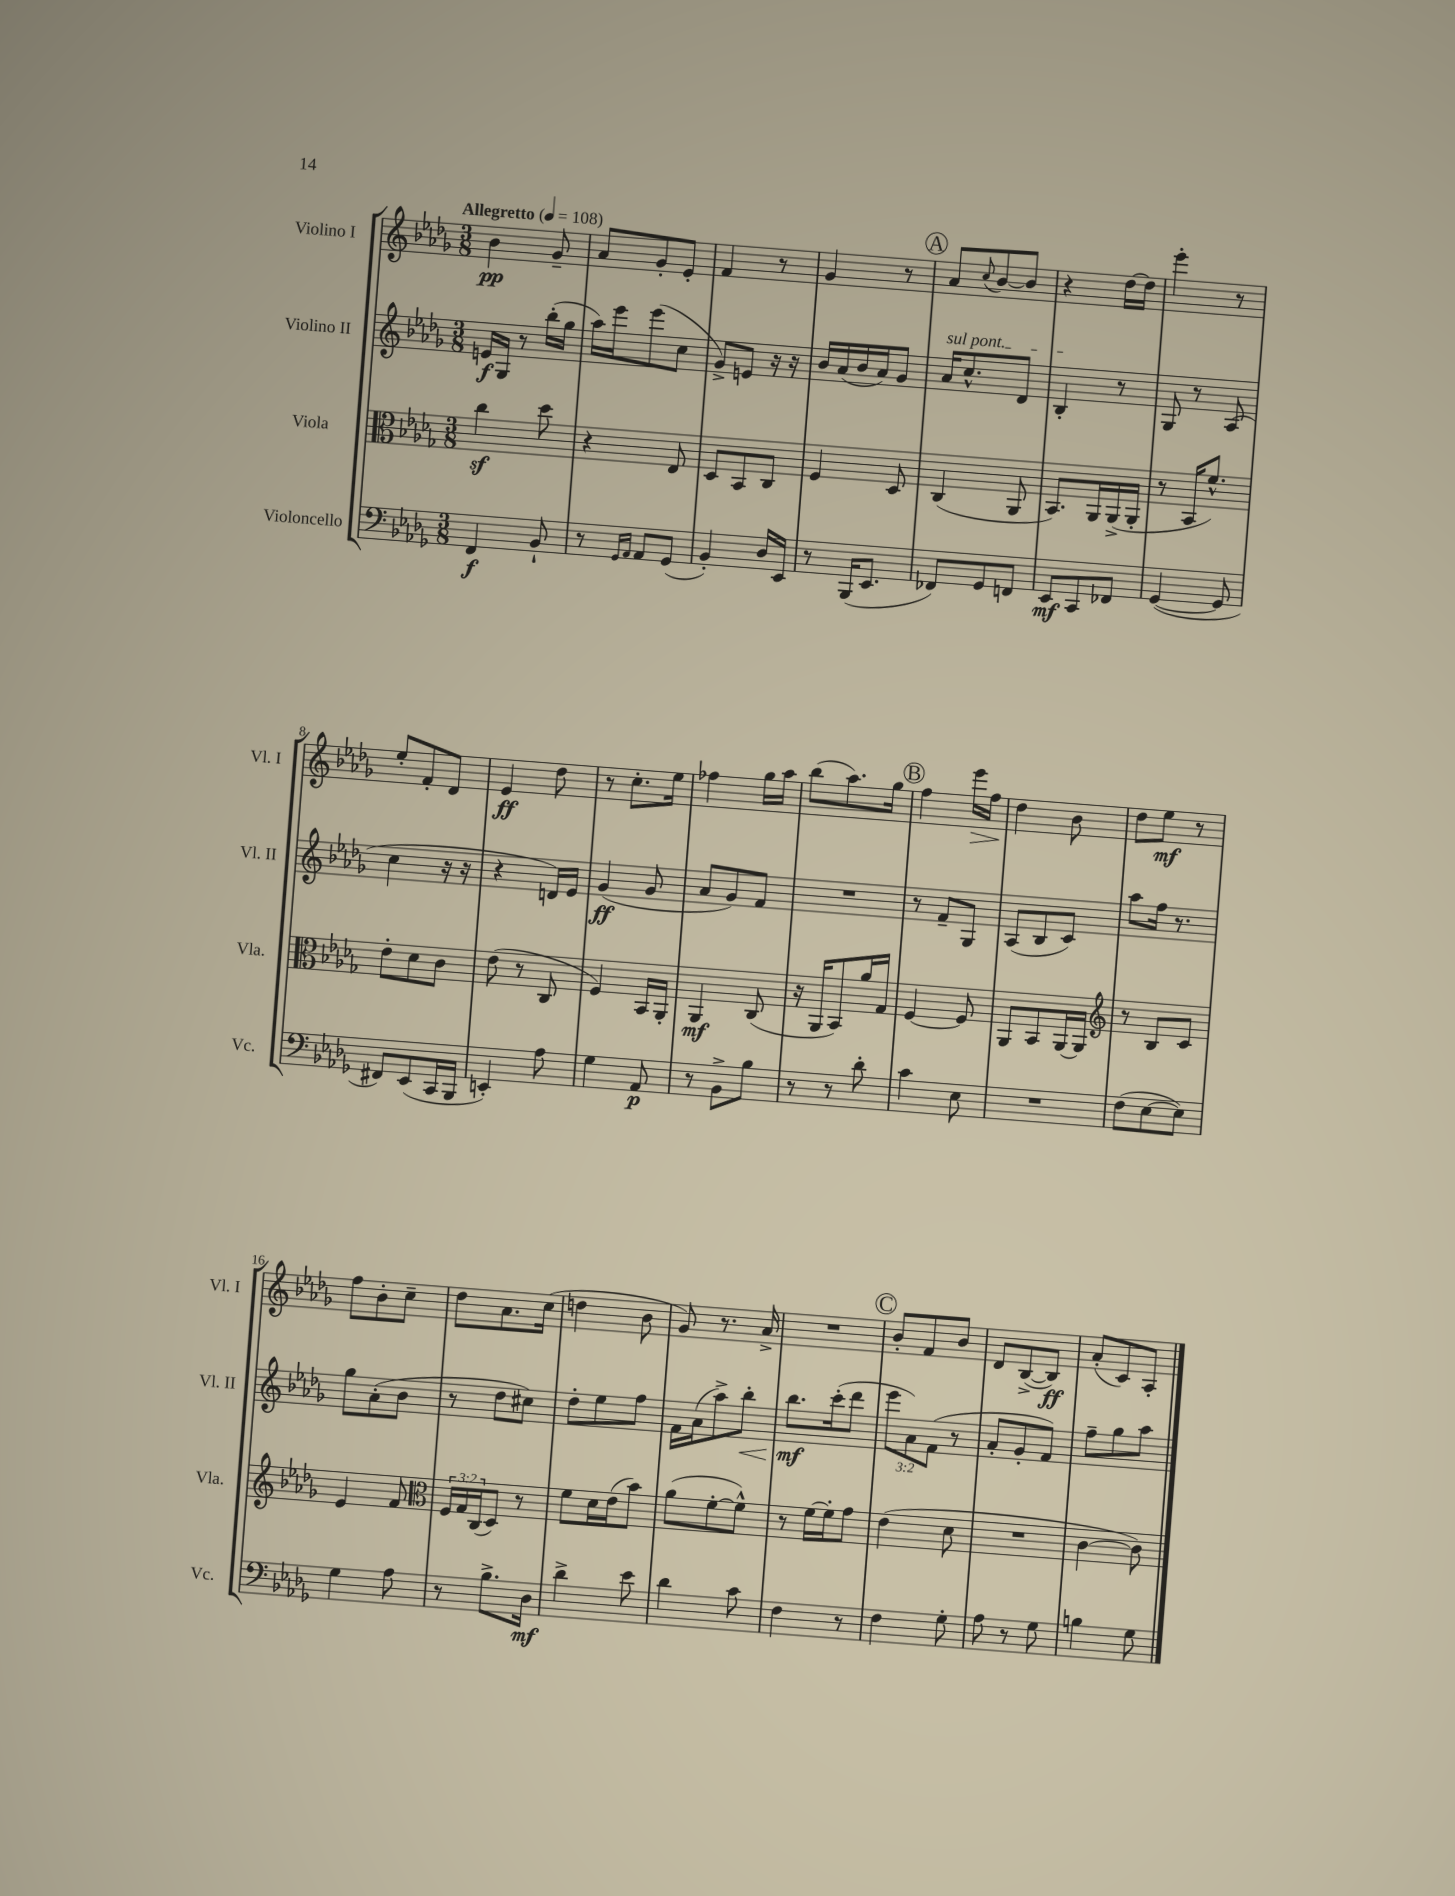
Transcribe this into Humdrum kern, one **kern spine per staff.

**kern	**kern	**kern	**kern
*staff4	*staff3	*staff2	*staff1
*clefF4	*clefC3	*clefG2	*clefG2
*k[b-e-a-d-g-]	*k[b-e-a-d-g-]	*k[b-e-a-d-g-]	*k[b-e-a-d-g-]
*M3/8	*M3/8	*M3/8	*M3/8
*MM108	*MM108	*MM108	*MM108
4FF	4cc	16e	4b-
.	.	16G-	.
.	.	8r	.
8BB-`	8dd-	(16bb-'	8g-~
.	.	16gg-	.
=	=	=	=
8r	4r	16aa-)	8a-
.	.	16eee-	.
16qqGG-	.	.	.
16qqAA-	.	.	.
8AA-	.	(8eee-	8g-'
(8GG-	8E-	8cc	8e-'
=	=	=	=
4BB-')	8D-	8g-^)	4f
.	8BB-	8e	.
16D-	8C	16r	8r
16EE-	.	16r	.
=	=	=	=
8r	4F	16b-	4g-
.	.	(16a-	.
(16BBB-	.	16b-	.
8.EE-	.	16a-)	.
.	8D-	8g-	8r
=	=	=	=
8FF-)	(4C	16a-	8a-
.	.	8.cc^^	.
.	.	.	8qqcc
8GG-	.	.	[8b-
8FF	8AA-	8d-	8b-]
=	=	=	=
8EE-	8.BB-)	4B-'	4r
8CC	.	.	.
.	16AA-	.	.
8FF-	(16AA-^	8r	[16dd-
.	16AA-'	.	16dd-]
=	=	=	=
([4GG-	8r	8G-	4eee-'
.	16BB-	8r	.
.	8.f^^)	.	.
8GG-]	.	(8A-	8r
=	=	=	=
8FF#)	8e-'	4cc	8ee-'
(8EE-	8d-	.	8f'
16CC	8c	16r	8d-
16BBB-	.	16r	.
=	=	=	=
4EE')	(8e-	4r	4e-
.	8r	.	.
8A-	8C	16d)	8dd-
.	.	16e-	.
=	=	=	=
4G-	4F)	(4g-	8r
.	.	.	8.cc'
8AA-	16BB-	8g-	.
.	16AA-'	.	16ee-
=	=	=	=
8r	4AA-	8a-	4ff-
8BB-^	.	8g-)	.
8B-	(8C	8f	16gg-
.	.	.	16aa-
=	=	=	=
8r	16r	4.r	(8bb-
.	16AA-	.	.
8r	8BB-)	.	8.aa-)
8d-'	16a-	.	.
.	16G-	.	16gg-
=	=	=	=
4c	[4F	8r	4ff
.	.	8f~	.
8E-	8F]	8G-	16eee-
.	.	.	16ff
=	=	=	=
4.r	8AA-	(8A-	4dd-
.	8BB-	8B-	.
.	[16AA-	8c)	8b-
.	16AA-]	.	.
=	=	=	=
*	*clefG2	*	*
(8F	8r	8aa-	8dd-
[8E-	8B-	16ff	8ee-
.	.	8.r	.
8E-])	8c	.	8r
=	=	=	=
4G-	4e-	8gg-	8ff
.	.	(8a-'	8b-'
8A-	8f	8b-	8cc~
=	=	=	=
*	*clefC3	*	*
8r	24F	8r	8dd-
.	24G-	.	.
.	(24C	.	.
8.B-^	8D-)	8dd-	8.a-
.	8r	8cc#)	.
16D-	.	.	(16cc
=	=	=	=
4d-^	8f	8dd-'	4dd
.	16d-	8ee-	.
.	(16e-	.	.
8e-	8b-)	8ff	8b-
=	=	=	=
4d-	(8a-	16f	8g-)
.	.	(16a-	.
.	[8f'	8aa-^)	8.r
8c	8f^^])	8bb-'	.
.	.	.	16a-^
=	=	=	=
4F	8r	8.bb-	4.r
.	[16f	.	.
.	16f']	(16ccc'	.
8r	8g-	8ddd-	.
=	=	=	=
4F	(4e-	12eee-	8b-'
.	.	12a-)	.
.	.	.	8f
.	.	(12f	.
8G-'	8d-	8r	8b-
=	=	=	=
8A-	4.r	8a-'	8d-
8r	.	8g-'	([8B-^
8G-	.	8f)	8B-])
=	=	=	=
4B	[4c	8ff~	(8a-'
.	.	8gg-	8c)
8G-	8c])	8aa-	8A-'
==	==	==	==
*-	*-	*-	*-
